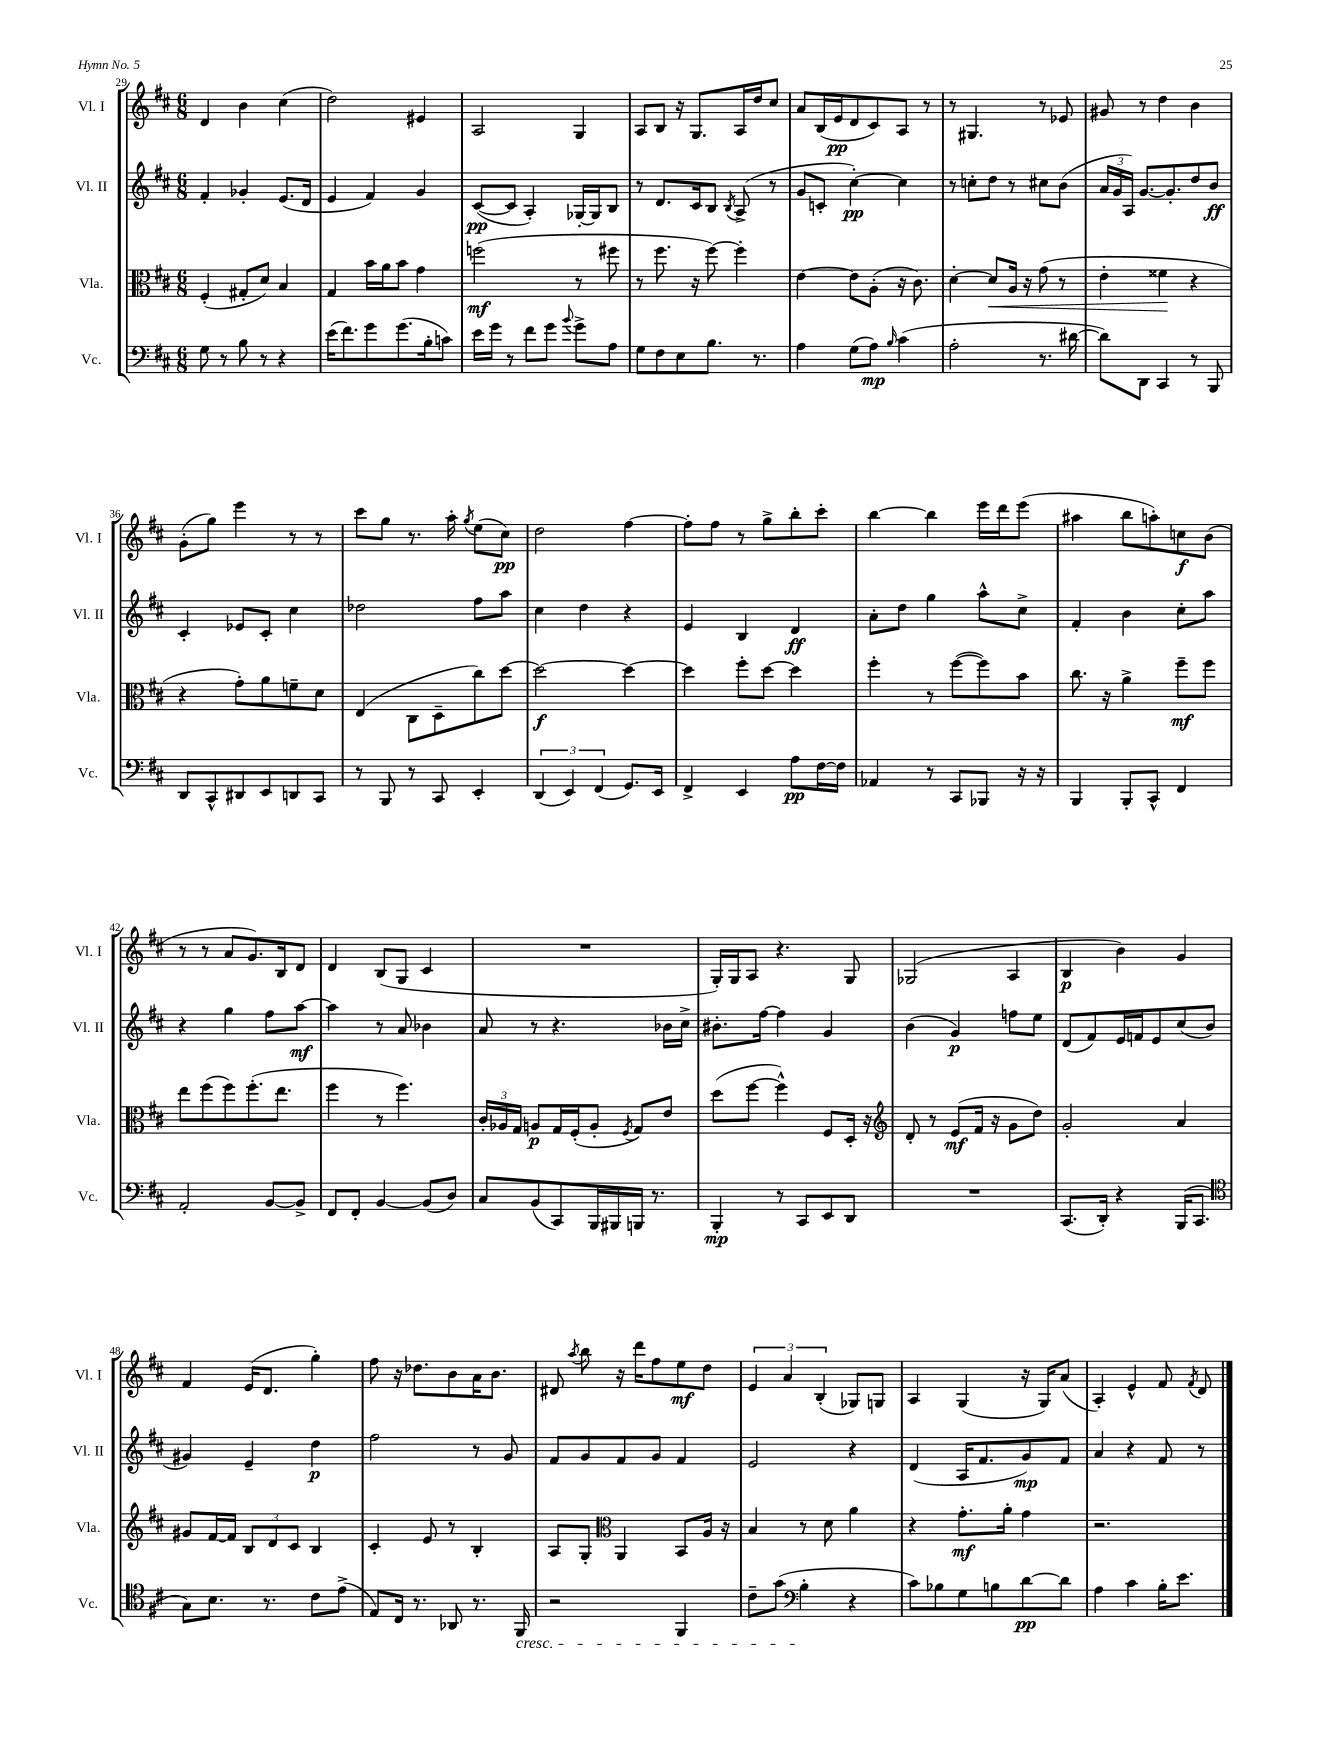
<<
\new StaffGroup <<
\new Staff = "s0" \with { instrumentName = "Vl. I" shortInstrumentName = "Vl. I" } {
    \clef treble \key d \major \numericTimeSignature \time 6/8
    \autoBeamOff d'4 b'4 cis''4( |
    d''2) eis'4 |
    a2 g4 |
    a8[ b8] r16 g8.[ a16 d''16 cis''8] |
    a'8[ b16( e'16\pp d'8 cis'8) a8] r8 |
    r8 gis4. r8 ees'8 |
    gis'8 r8 d''4 b'4 |
    g'8[-.( g''8]) e'''4 r8 r8 |
    cis'''8[ g''8] r8. a''16-. \acciaccatura { g''8 } e''8[( cis''8]\pp) |
    d''2 fis''4~ |
    fis''8[-. fis''8] r8 g''8[-> b''8-. cis'''8]-. |
    b''4~ b''4 e'''16[ d'''16 e'''8]( |
    ais''4 b''8[ a''8-.) c''8\f b'8]( |
    r8 r8 a'8[ g'8.) b16 d'8] |
    d'4 b8[( g8] cis'4 |
    R2. |
    g16[-.) g16 a8] r4. g8 |
    ges2( a4 |
    b4\p b'4) g'4 |
    fis'4 e'16[( d'8.] g''4-.) |
    fis''8 r16 des''8.[ b'8 a'16 b'8.] |
    dis'8 \acciaccatura { a''8 } b''8 r16 d'''16[ fis''8 e''8\mf d''8] |
    \tuplet 3/2 { e'4 a'4 b4-.( } ges8[) g8] |
    a4 g4( r16 g16[) a'8]( |
    a4-.) e'4-^ fis'8 \acciaccatura { fis'8 } d'8 \bar "|." |
}
\new Staff = "s1" \with { instrumentName = "Vl. II" shortInstrumentName = "Vl. II" } {
    \clef treble \key d \major \numericTimeSignature \time 6/8
    \autoBeamOff fis'4-. ges'4-. e'8.[( d'16] |
    e'4 fis'4) g'4 |
    cis'8[~\pp( cis'8] a4-.) ges16[~-. ges16 b8] |
    r8 d'8.[ cis'16 b8] \acciaccatura { b8 } a8->( r8 |
    g'8[ c'8]-. cis''4~-.\pp) cis''4 |
    r8 c''8[-. d''8] r8 cis''8[ b'8]( |
    \tuplet 3/2 { a'16[ g'16 a16]) } g'8.[~ g'8.-. d''8 b'8]\ff |
    cis'4-. ees'8[ cis'8]-. cis''4 |
    des''2 fis''8[ a''8] |
    cis''4 d''4 r4 |
    e'4 b4 d'4\ff |
    a'8[-. d''8] g''4 a''8[-^ cis''8]-> |
    fis'4-. b'4 cis''8[-. a''8] |
    r4 g''4 fis''8[ a''8]~\mf |
    a''4 r8 a'8 bes'4 |
    a'8 r8 r4. bes'16[ cis''16]-> |
    bis'8.[-. fis''16]~ fis''4 g'4 |
    b'4( g'4\p) f''8[ e''8] |
    d'8[( fis'8) e'16 f'16 e'8 cis''8( b'8] |
    gis'4) e'4-- d''4\p |
    fis''2 r8 g'8 |
    fis'8[ g'8 fis'8 g'8] fis'4 |
    e'2 r4 |
    d'4( a16[ fis'8. g'8\mp) fis'8] |
    a'4 r4 fis'8 r8 \bar "|." |
}
\new Staff = "s2" \with { instrumentName = "Vla." shortInstrumentName = "Vla." } {
    \clef alto \key d \major \numericTimeSignature \time 6/8
    \autoBeamOff fis4-.( gis8[-. d'8]) b4 |
    g4 b'16[ a'16 b'8] g'4 |
    f''2\mf( r8 fis''8 |
    r8 fis''8. r16 fis''8~) fis''4-. |
    e'4~ e'8[ a8]-.( r16 cis'8.) |
    d'4~-. d'8[\< a16] r16 g'8( r8 |
    e'4-. fisis'4\! r4 |
    r4 g'8[-.) a'8 f'8-- d'8] |
    e4( cis8[ d8-- cis''8) d''8]~ |
    d''2~\f d''4~ |
    d''4 fis''8[-. d''8]~ d''4 |
    fis''4-. r8 fis''8[~( fis''8) b'8] |
    cis''8. r16 a'4-> fis''8[--\mf fis''8] |
    e''8[ fis''8( fis''8) fis''8.-.( e''8.] |
    fis''4 r8 fis''4.) |
    \tuplet 3/2 { cis'16[-. aes16 g16] } a8[\p g16 fis16-.( a8]-. \acciaccatura { fis8 } g8[) e'8] |
    d''8[( fis''8]~ fis''4-^) fis8[ d16]-. r16 |
    \clef treble d'8-. r8 e'8[\mf( fis'16] r16 g'8[ d''8]) |
    g'2-. a'4 |
    gis'8[ fis'16~ fis'16] \tuplet 3/2 { b8[ d'8 cis'8] } b4 |
    cis'4-. e'8 r8 b4-. |
    a8[ g8]-. \clef alto a,4 b,8[ a16] r16 |
    b4 r8 d'8 a'4 |
    r4 g'8.[-.\mf a'16]-. g'4 |
    r2. \bar "|." |
}
\new Staff = "s3" \with { instrumentName = "Vc." shortInstrumentName = "Vc." } {
    \clef bass \key d \major \numericTimeSignature \time 6/8
    \autoBeamOff g8 r8 b8 r8 r4 |
    e'16[( fis'8.) g'8 g'8.( b16-. c'8]) |
    e'16[ g'16] r8 fis'8[ g'8] \appoggiatura { b'8 } g'8[-> a8] |
    g8[ fis8 e8 b8.] r8. |
    a4 g8[( a8]\mp) \grace { b16 } cis'4( |
    a2-. r8. dis'16~ |
    dis'8[) d,8] cis,4 r8 b,,8 |
    d,8[ cis,8-^ dis,8 e,8 d,8 cis,8] |
    r8 b,,8 r8 cis,8 e,4-. |
    \tuplet 3/2 { d,4( e,4) fis,4( } g,8.[) e,16] |
    fis,4-> e,4 a8[\pp fis16~ fis16] |
    aes,4 r8 cis,8[ bes,,8] r16 r16 |
    b,,4 b,,8[-. cis,8]-^ fis,4 |
    a,2-. b,8[~ b,8]-> |
    fis,8[ fis,8]-. b,4~ b,8[( d8]) |
    cis8[ b,8( cis,8) b,,16 bis,,16 b,,16] r8. |
    b,,4-.\mp r8 cis,8[ e,8 d,8] |
    R2. |
    cis,8.[( d,16]-.) r4 b,,16[( cis,8.] |
    \clef tenor g8[) b8.] r8. cis'8[ e'8]->( |
    e8[) cis16] r8. aes,8 r8. fis,16\cresc |
    r2 fis,4 |
    cis'8[-- g'8]( \clef bass b4-.\! r4 |
    cis'8[) bes8 g8 b8 d'8~\pp d'8] |
    a4 cis'4 b16[-. e'8.] \bar "|." |
}
>>
>>
\layout { \context { \Score currentBarNumber = #29 } }
